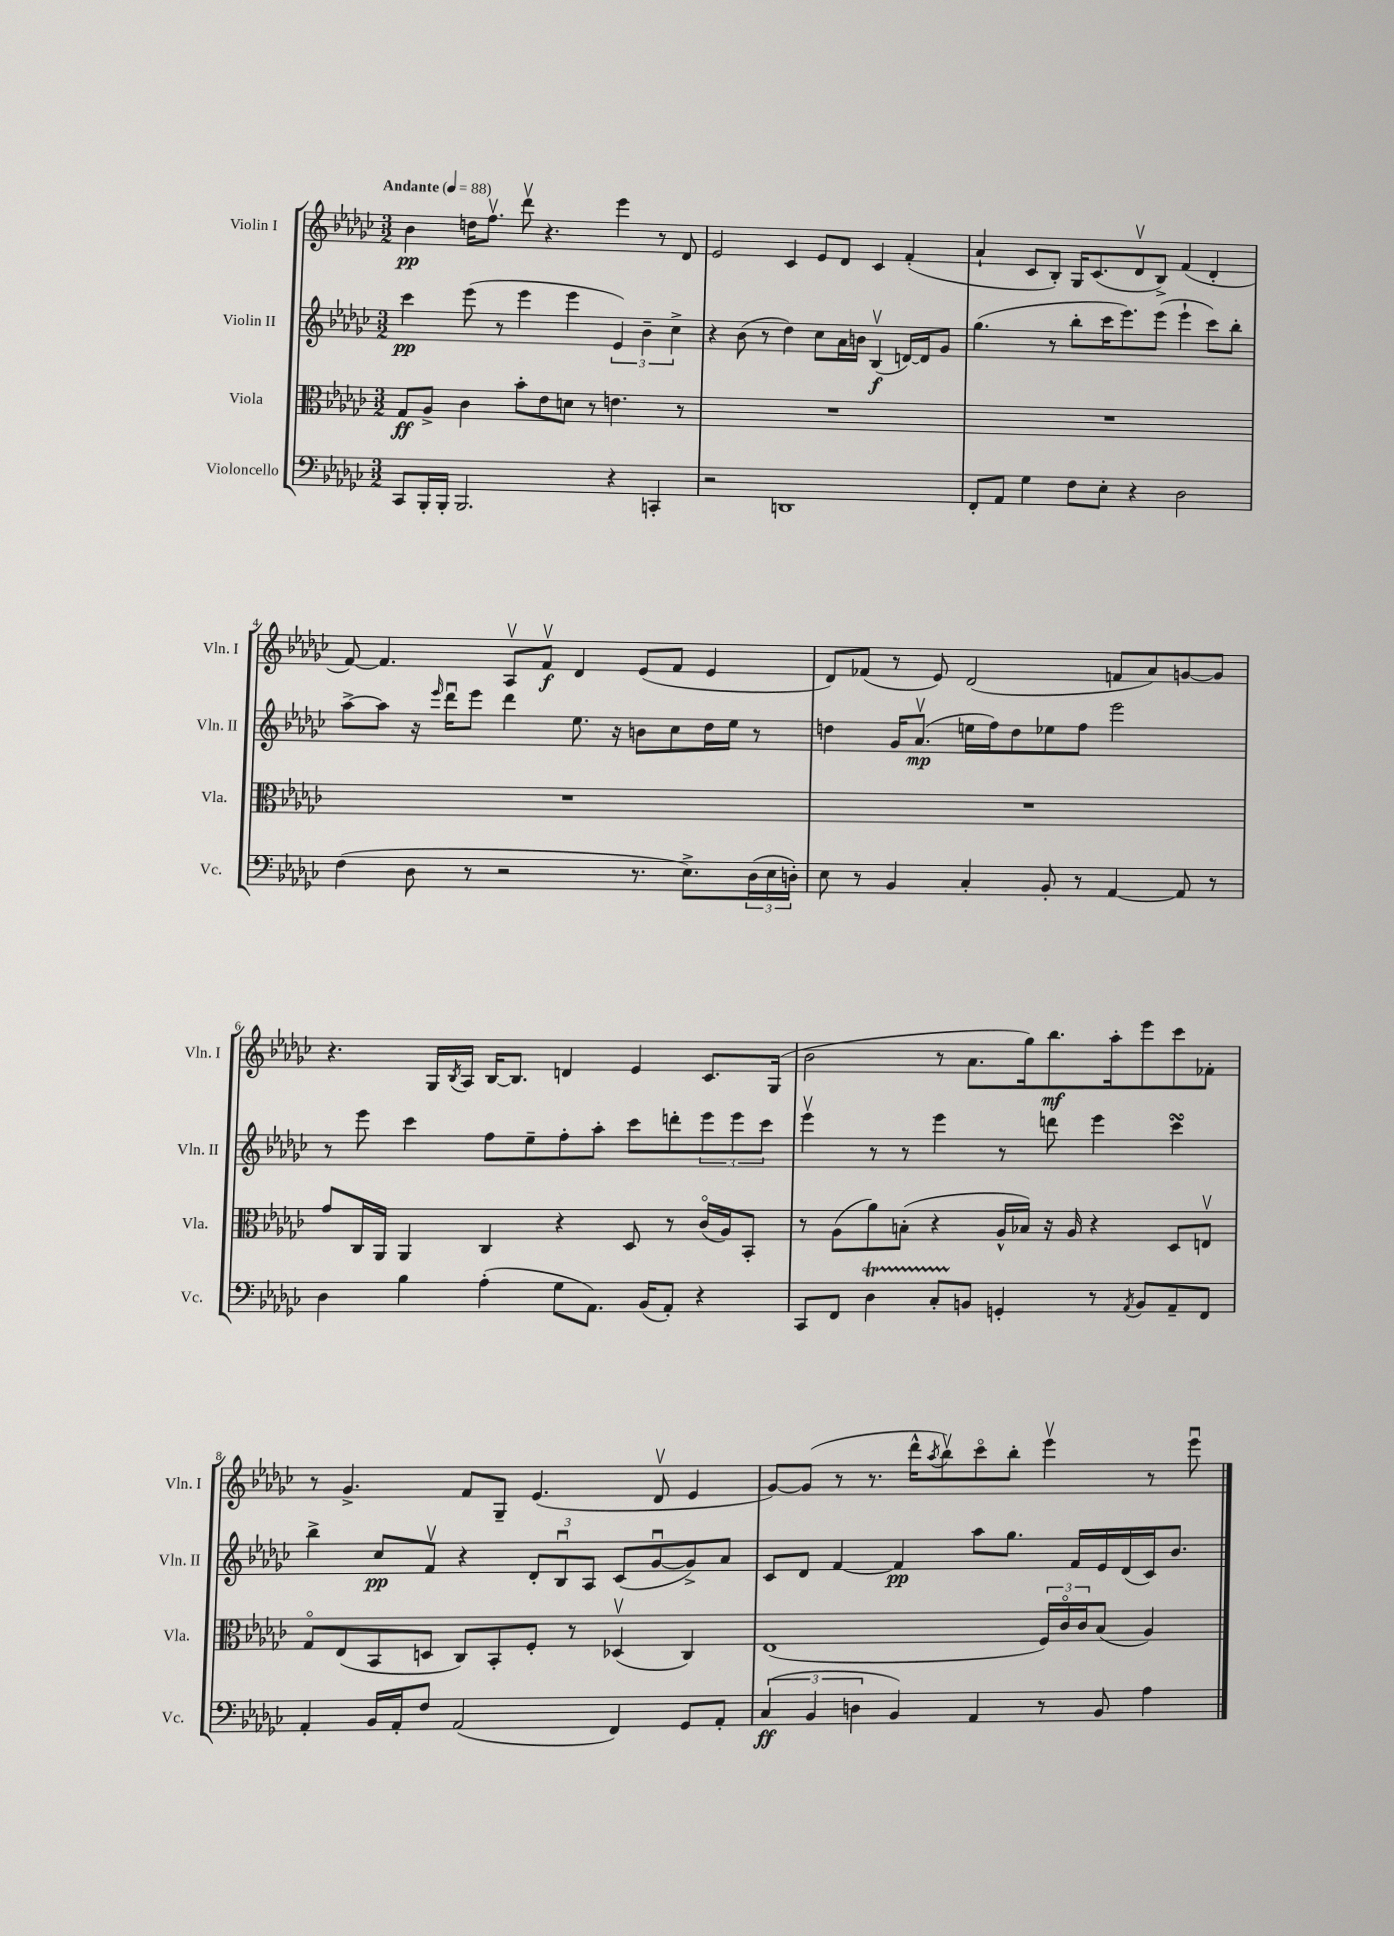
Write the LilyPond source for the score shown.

<<
\new StaffGroup <<
\new Staff = "s0" \with { instrumentName = "Violin I" shortInstrumentName = "Vln. I" } {
    \clef treble \key ges \major \numericTimeSignature \time 3/2 \tempo "Andante" 4 = 88
    bes'4\pp d''16 f''8.\upbow des'''8\upbow r4. ees'''4 r8 des'8 |
    ees'2 ces'4 ees'8 des'8 ces'4 f'4-.( |
    aes'4-! ces'8 bes8-.) ges16 ces'8.( des'8\upbow bes8->) f'4( des'4-. |
    f'8~) f'4. aes8\upbow f'8\upbow\f des'4 ees'8( f'8 ees'4 |
    des'8) fes'8( r8 ees'8) des'2( f'8 aes'8) g'8~ g'8 |
    r4. ges16 \acciaccatura { bes8 } aes16 bes16~ bes8. d'4 ees'4 ces'8. ges16( |
    bes'2 r8 aes'8. ges''16) bes''8.\mf aes''16-. ees'''8 ces'''8 fes'8-. |
    r8 ges'4.-> f'8 ges8-- ees'4.( des'8\upbow ees'4 |
    ges'8~) ges'8( r8 r8. des'''16-^ \acciaccatura { aes''8 } bes''8\upbow) ces'''8\flageolet bes''8-. ees'''4\upbow r8 ees'''8\downbow \bar "|." |
}
\new Staff = "s1" \with { instrumentName = "Violin II" shortInstrumentName = "Vln. II" } {
    \clef treble \key ges \major \numericTimeSignature \time 3/2
    ces'''4\pp ees'''8( r8 ees'''4 ees'''4 \tuplet 3/2 { ees'4) bes'4-- ces''4-> } |
    r4 bes'8( r8 des''4) ces''8 aes'16 b'16 bes4\upbow\f( d'16~) d'16 ges'8 |
    ges''4.( r8 bes''8-. ces'''16 ees'''8.) ees'''8( ees'''4-! ces'''8) bes''8-. |
    aes''8~-> aes''8 r16 \grace { ees'''16 } des'''16\downbow ees'''8 des'''4 ees''8. r16 b'8 ces''8 des''16 ees''16 r8 |
    d''4 ges'16 aes'8.\upbow\mp( e''16 f''16) d''8 ees''8 f''8 ees'''2 |
    r8 ees'''8 ces'''4 f''8 ees''8-- f''8-. aes''8-. ces'''8 d'''8-. \tuplet 3/2 { ees'''8 ees'''8 ces'''8 } |
    ees'''4\upbow r8 r8 ees'''4 r8 d'''8 ees'''4 ces'''4\turn |
    bes''4-> ces''8\pp f'8\upbow r4 \tuplet 3/2 { des'8-. bes8\downbow aes8 } ces'8( ges'8~\downbow ges'8->) aes'8 |
    ces'8 des'8 f'4~ f'4\pp aes''8 ges''8. f'16 ees'16 des'16( ces'16) bes'8. \bar "|." |
}
\new Staff = "s2" \with { instrumentName = "Viola" shortInstrumentName = "Vla." } {
    \clef alto \key ges \major \numericTimeSignature \time 3/2
    ges8\ff aes8-> ces'4 bes'8-. ees'8 d'8 r8 e'4. r8 |
    R1. |
    R1. |
    R1. |
    R1. |
    ges'8 ces16 aes,16 aes,4 ces4 r4 des8 r8 ces'16\flageolet( aes16) bes,8-. |
    r8 aes8( aes'8) b8-.( r4 aes16-^ bes16) r16 aes16 r4 des8 e8\upbow |
    ges8\flageolet ees8( bes,8 d8 ces8) bes,8-. f8-. r8 des4\upbow( ces4) |
    ees1( \tuplet 3/2 { f16) ces'16\flageolet ces'16 } bes8( aes4) \bar "|." |
}
\new Staff = "s3" \with { instrumentName = "Violoncello" shortInstrumentName = "Vc." } {
    \clef bass \key ges \major \numericTimeSignature \time 3/2
    ces,8 bes,,16-. bes,,16-. bes,,2. r4 c,4-. |
    r2 d,1 |
    f,8-. aes,8 ges4 f8 ees8-. r4 des2 |
    f4( des8 r8 r2 r8. ees8.->) \tuplet 3/2 { des16( ees16 d16-.) } |
    ees8 r8 bes,4 ces4-. bes,8-. r8 aes,4~ aes,8 r8 |
    des4 bes4 aes4-.( ges8 aes,8.) bes,16( aes,8-.) r4 |
    ces,8 f,8 des4\startTrillSpan ces8-. b,8\stopTrillSpan g,4-. r8 \acciaccatura { aes,8 } b,8 aes,8-- f,8 |
    aes,4-. bes,16 aes,16-. f8 aes,2( f,4) ges,8 aes,8-. |
    \tuplet 3/2 { ces4\ff( bes,4 d4 } bes,4) aes,4 r8 bes,8 aes4 \bar "|." |
}
>>
>>
